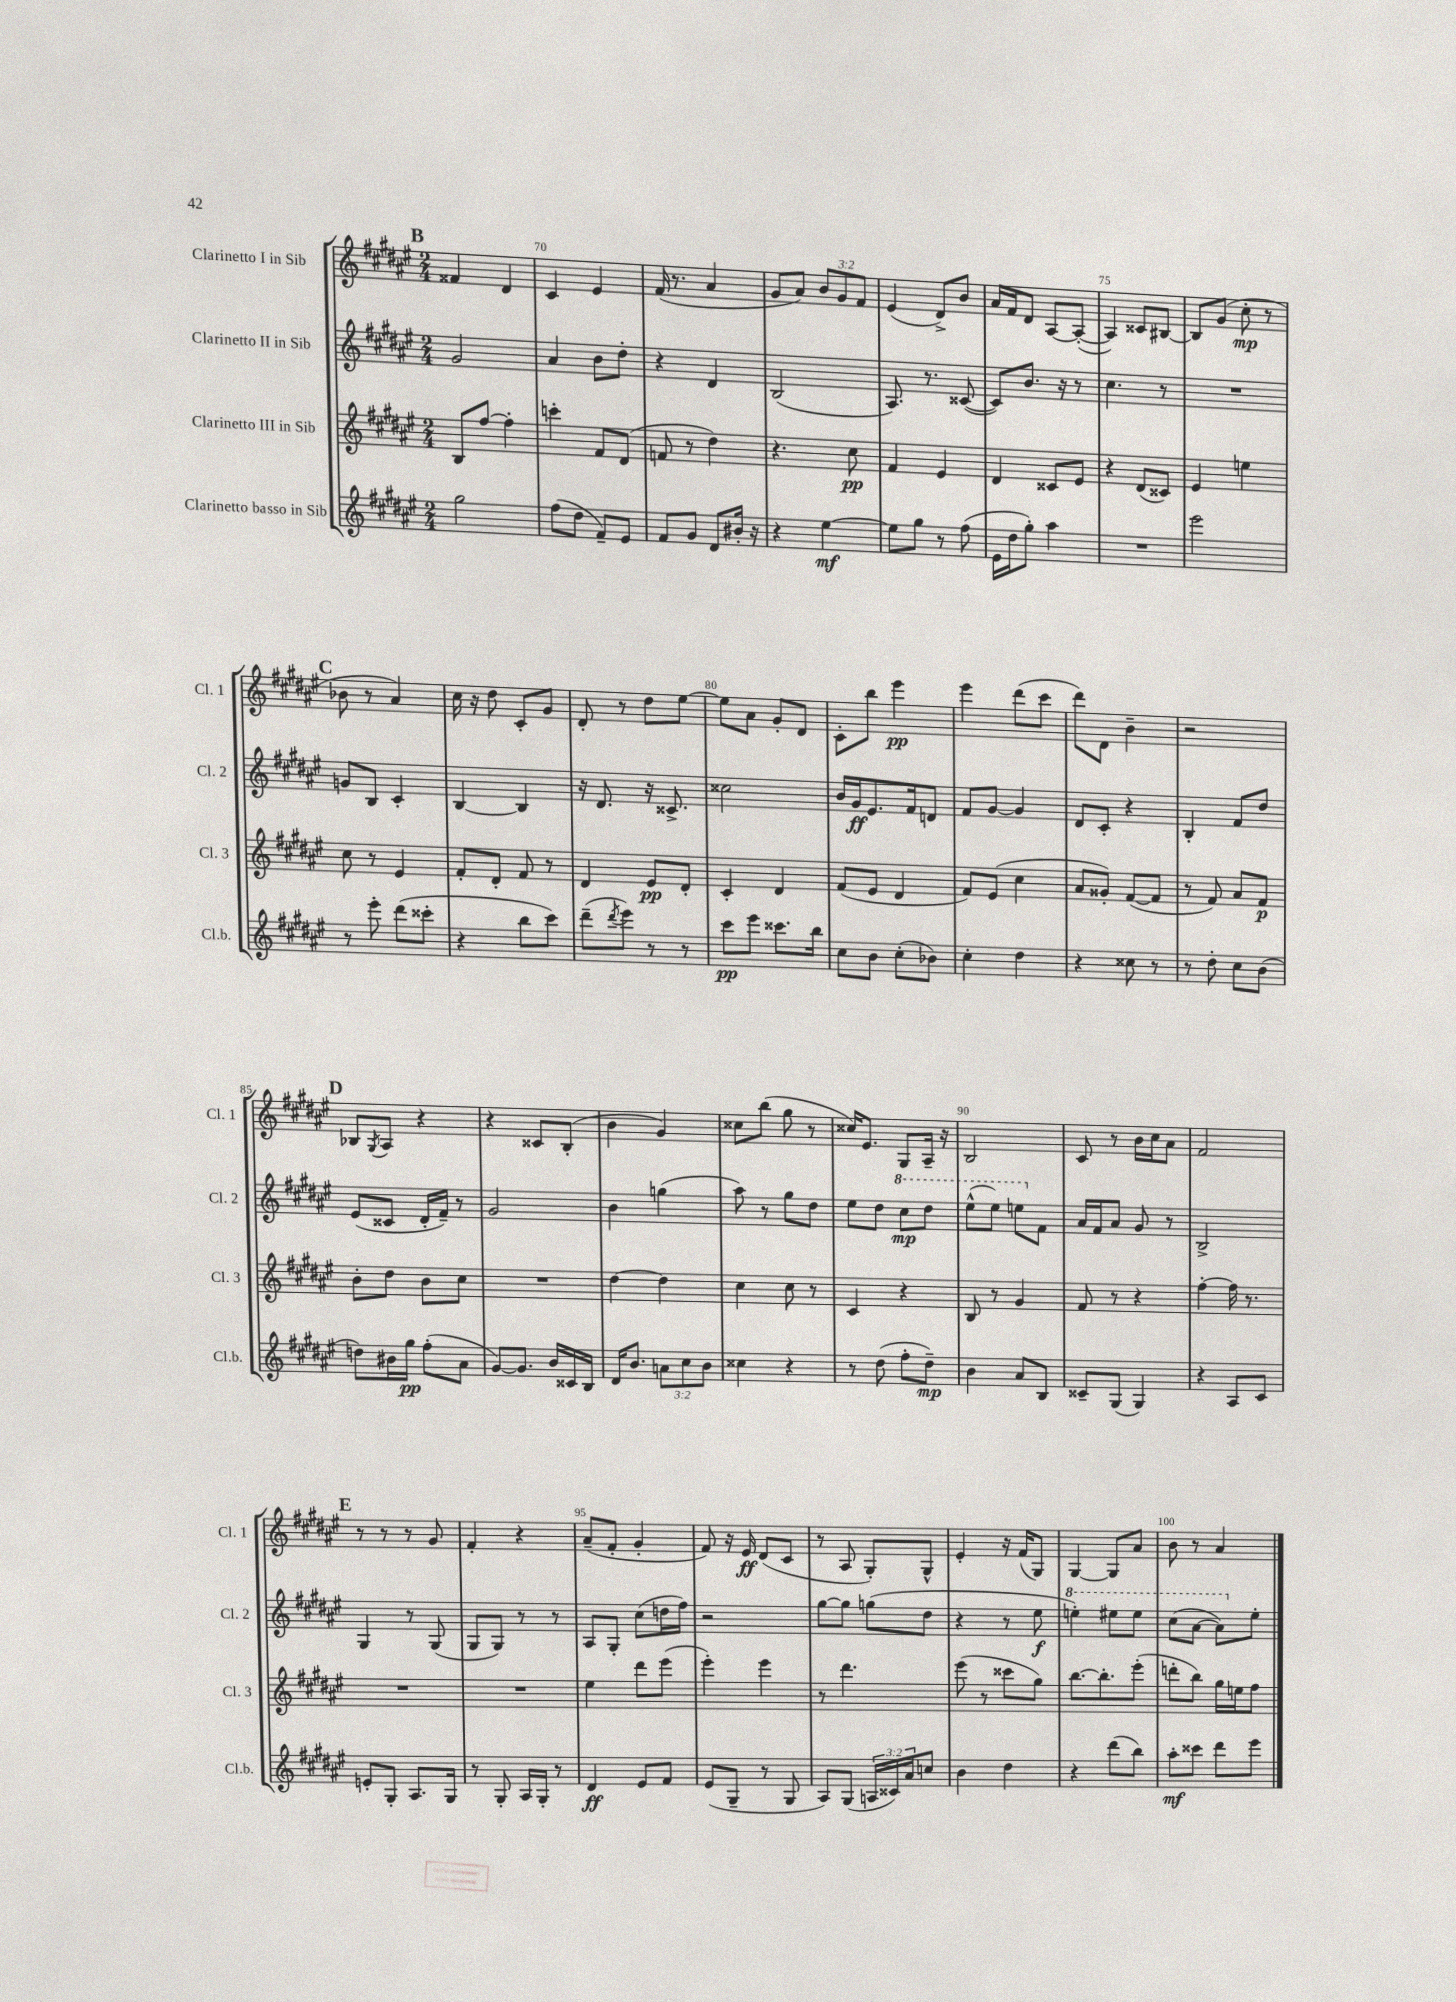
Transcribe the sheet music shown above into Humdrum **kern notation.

**kern	**kern	**kern	**kern
*staff4	*staff3	*staff2	*staff1
*clefG2	*clefG2	*clefG2	*clefG2
*k[f#c#g#d#a#e#]	*k[f#c#g#d#a#e#]	*k[f#c#g#d#a#e#]	*k[f#c#g#d#a#e#]
*M2/4	*M2/4	*M2/4	*M2/4
2gg#\	8B/L	2g#/	4f##/
.	[8ff#/J	.	.
.	4ff#'\]	.	4d#/
=	=	=	=
(8ff#\L	4ccc'\	4a#/	4c#/
8dd#\J	.	.	.
8f#~/L)	8f#/L	8b\L	4e#/
8e#/J	(8d#/J	8dd#'\J	.
=	=	=	=
8f#/L	8f/	4r	(16f#/
.	.	.	8.r
8g#/J	8r	.	.
8d#/L	4dd#\)	4d#/	4a#/
16b#'/Jk	.	.	.
16r	.	.	.
=	=	=	=
4r	4.r	(2B/	8g#/L
.	.	.	8a#/J)
[4ee#\	.	.	12b/L
.	.	.	12g#/
.	8cc#\	.	.
.	.	.	12f#/J
=	=	=	=
8ee#\]L	4f#/	8.A#/)	(4e#/
8gg#\J	.	.	.
.	.	8.r	.
8r	4e#/	.	8d#^/L)
(8ff#\	.	([8c##/	8b/J
=	=	=	=
16e#\LL	4d#/	8c##/]L)	16a#/LL
16dd#\J	.	.	16f#/J
8gg#'\J)	.	8.b/J	8d#/J
4aa#\	8c##/L	.	[8A#/L
.	.	16r	.
.	8e#/J	8r	(8A#'/_J
=	=	=	=
2r	4r	4.cc#\	4A#/])
.	(8d#/L	.	8c##/L
.	8c##/J)	8r	[8B#/J
=	=	=	=
2eee#\	4e#/	2r	8B#/]L
.	.	.	(8g#/J
.	4ee\	.	8cc#'\
.	.	.	8r
=	=	=	=
8r	8cc#\	8g/L	8b-\
8eee#'\	8r	8B/J	8r
(8ddd#\L	4e#/	4c#'/	4a#/)
8ccc##'\J	.	.	.
=	=	=	=
4r	8f#'/L	[4B/	16cc#\
.	.	.	16r
.	8d#'/J	.	8dd#\
8bb\L	8f#/	4B/]	8c#'/L
8ccc#\J)	8r	.	8g#/J
=	=	=	=
(8ddd#~\L	4d#/	16r	8d#'/
.	.	8.d#/	.
8qddd#/	.	.	.
8eee#\J)	.	.	8r
8r	8e#/L	16r	8dd#\L
.	.	8.c##^/	.
8r	8d#'/J	.	[8ee#\J
=	=	=	=
8ccc#\L	4c#'/	2cc##\	8ee#\]L
8eee#\J	.	.	8a#\J
8.ccc##\L	4d#/	.	8g#'/L
.	.	.	8d#/J
16bb\Jk	.	.	.
=	=	=	=
8cc#\L	(8f#/L	16b/LL	8c#'\L
.	.	16g#/J	.
8b\J	8e#/J	8.e#/	8bb\J
(8cc#'\L	4d#/	.	4eee#\
.	.	16f#/k	.
8b-\J)	.	8d/J	.
=	=	=	=
4cc#'\	8f#/L)	8f#/L	4eee#\
.	(8e#/J	[8g#/J	.
4dd#\	4cc#\	4g#/]	(8ddd#\L
.	.	.	8ccc#\J
=	=	=	=
4r	8a#/L	8d#/L	8ddd#\L)
.	8g##'/J)	8c#'/J	8d#\J
8cc##\	([8f#/L	4r	4b~\
8r	8f#/]J	.	.
=	=	=	=
8r	8r	4B'/	2r
8dd#'\	8f#/)	.	.
8cc#\L	8a#/L	8f#/L	.
(8b\J	8f#/J	8dd#/J	.
=	=	=	=
8dd\L)	8b'\L	(8e#/L	8B-/L
.	.	.	8qG#/
16b#\L	8dd#\J	8c##/J	8A#/J
16gg#\JJ	.	.	.
(8ff#'\L	8b\L	16d#'/LL	4r
.	.	16f#~/JJ)	.
8a#\J	8cc#\J	8r	.
=	=	=	=
[8g#/L)	2r	2g#/	4r
8.g#/]J	.	.	.
.	.	.	8c##/L
16b/LL	.	.	.
16c##/	.	.	(8B'/J
16B/JJ	.	.	.
=	=	=	=
16d#/LK	[4dd#\	4b\	4b\
8.b/J	.	.	.
12a\L	4dd#\]	(4gg\	4g#/)
12cc#\	.	.	.
12b\J	.	.	.
=	=	=	=
4cc##\	4cc#\	8aa#\)	8cc##\L
.	.	8r	(8bb\J
4r	8cc#\	8gg#\L	8gg#\
.	8r	8dd#\J	8r
=	=	=	=
8r	4c#/	8ee#\L	16cc##/LK)
.	.	.	8.e#/J
(8dd#\	.	8dd#\J	.
8ff#'\L	4r	8ccc#\L	8G#/L
8dd#~\J)	.	8ddd#\J	16A#~/Jk
.	.	.	16r
=	=	=	=
4b\	8B/	(8eee#^^\L	2B/
.	8r	8eee#\J)	.
8a#/L	4g#/	8eee\L	.
8B/J	.	8f#\J	.
=	=	=	=
8c##~/L	8f#/	16a#/LL	8c#/
.	.	16f#/J	.
(8G#/J	8r	8a#/J	8r
4G#/)	4r	8g#/	16b\LL
.	.	.	16cc#\J
.	.	8r	8a#\J
=	=	=	=
4r	[4ff#'\	2B^/	2f#/
8A#/L	16ff#\]	.	.
.	8.r	.	.
8c#/J	.	.	.
=	=	=	=
8e'/L	2r	4G#/	8r
8G#'/J	.	.	8r
8.A#/L	.	8r	8r
.	.	(8G#/	8g#/
16G#/Jk	.	.	.
=	=	=	=
8r	2r	8G#/L	4f#'/
8G#'/	.	8G#/J)	.
16A#/LL	.	8r	4r
16G#'/JJ	.	.	.
8r	.	8r	.
=	=	=	=
4d#/	4ee#\	8A#/L	(8a#~/L
.	.	8G#'/J	8f#'/J
8e#/L	8ddd#\L	(8cc#\L	4g#'/
8f#/J	(8eee#\J	16dd\L	.
.	.	16ff#\JJ)	.
=	=	=	=
(8e#/L	4eee#'\)	2r	8f#/)
8G#~/J	.	.	16r
.	.	.	16e#/
8r	4eee#\	.	(8d#/L
8G#/	.	.	8c#/J
=	=	=	=
8A#/L)	8r	[8gg#\L	8r
(8G#/J	4.ddd#\	8gg#\]J	8A#/
24A/LL	.	(8gg\L	8G#'/L)
24c##/)	.	.	.
24a#/J	.	.	.
8cc/J	.	8dd#\J	8G#^^/J
=	=	=	=
4b\	(8eee#\	4r	4e#'/
.	8r	.	.
4dd#\	8ccc##\L	8r	16r
.	.	.	(16f#/LK
.	8gg#\J)	8ee#\	8G#/J)
=	=	=	=
4r	[8.bb\L	4eee'\)	[4G#/
.	8.bb'\]	.	.
(8ddd#\L	.	8eee#\L	8G#/]L
8bb\J)	(8eee#'\J	8eee#\J	8a#/J
=	=	=	=
8aa#'\L	8ddd'\L	(8ccc#\L	8b\
8ccc##\J	8bb\J)	[8aa#\J	8r
8ddd#\L	16gg#\LL	8aa#\]L)	4a#/
.	16ee\J	.	.
8eee#\J	8ff#\J	8ee#'\J	.
==	==	==	==
*-	*-	*-	*-
